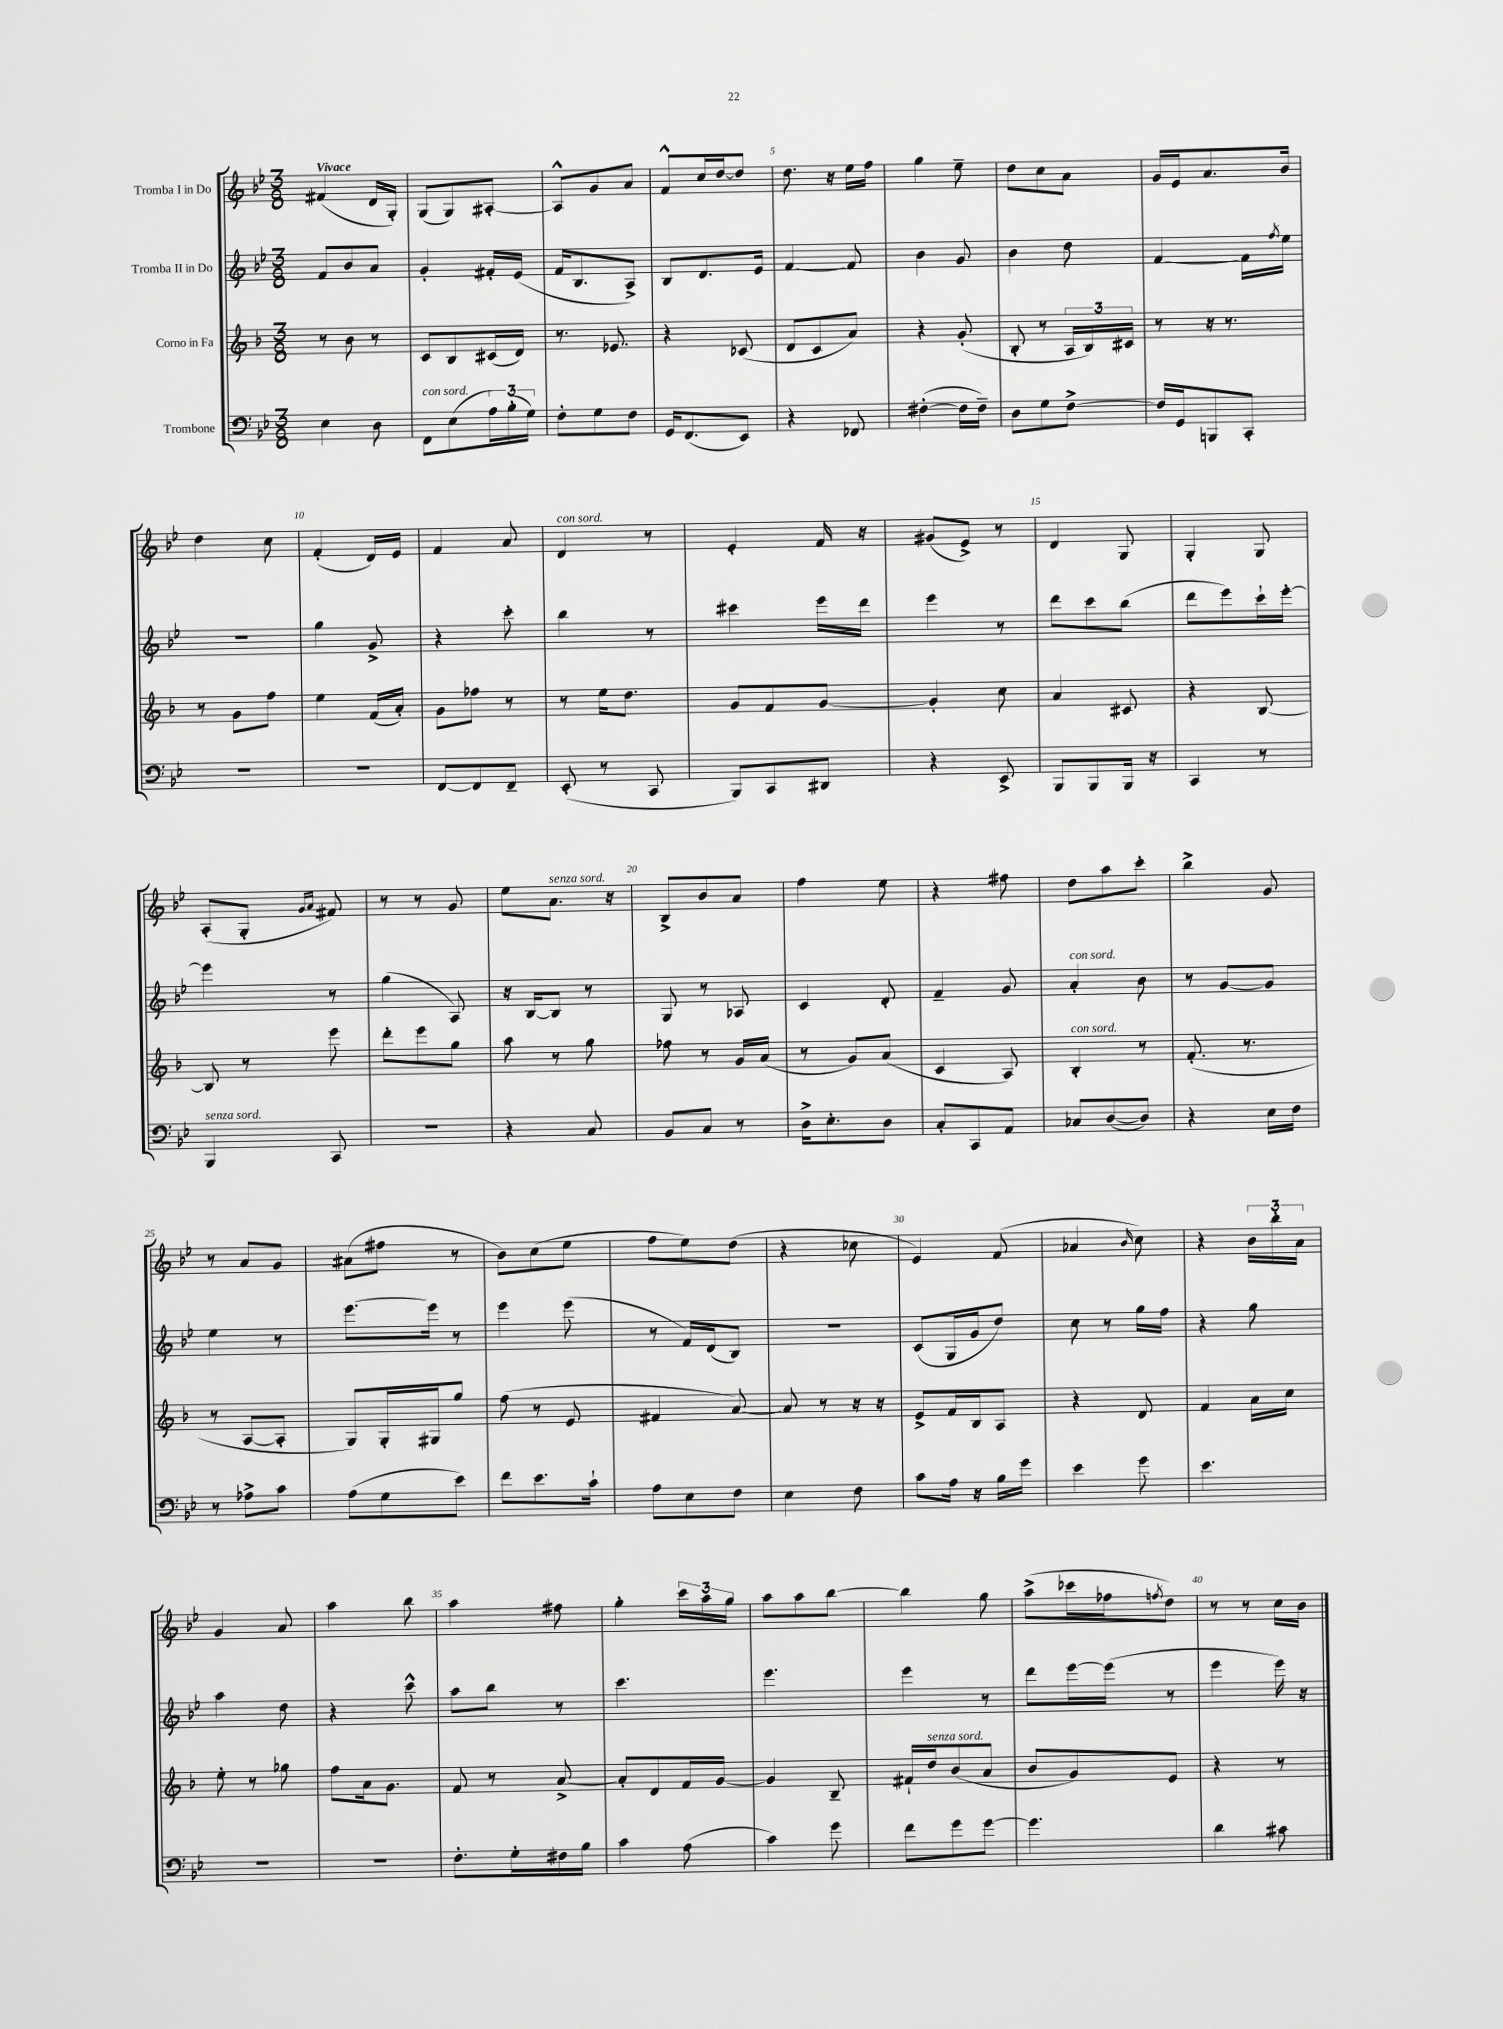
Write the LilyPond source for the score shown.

<<
\new StaffGroup <<
\new Staff = "s0" \with { instrumentName = "Tromba I in Do" } {
    \clef treble \key bes \major \numericTimeSignature \time 3/8 \tempo "Vivace"
    fis'4( d'16 g16-.) |
    g8( g8) ais8~-. |
    ais8-^ g'8 a'8 |
    f'8-^ c''16 d''16~ d''8 |
    d''8. r16 ees''16 f''16 |
    g''4 ees''8-- |
    d''8 c''8 a'8 |
    g'16 ees'16 a'8. bes'16 |
    d''4 c''8 |
    f'4-.( d'16) ees'16 |
    f'4 a'8 |
    d'4^\markup { \italic "con sord." } r8 |
    ees'4-. f'16 r16 |
    gis'8( ees'8->) r8 |
    d'4 g8 |
    g4-. g8 |
    a8-.( g8-. \grace { g'16 a'16 } fis'8) |
    r8 r8 g'8 |
    ees''8 a'8.^\markup { \italic "senza sord." } r16 |
    bes8-> bes'8 a'8 |
    f''4 ees''8 |
    r4 fis''8 |
    d''8 a''8 c'''8-. |
    bes''4-> g'8 |
    r8 a'8 g'8 |
    ais'8( fis''8 r8 |
    bes'8) c''8( ees''8 |
    f''8 ees''8) d''8( |
    r4 ces''8 |
    ees'4) f'8( |
    aes'4 \grace { bes'16 } c''8) |
    r4 \tuplet 3/2 { bes'16 bes''16-. a'16 } |
    g'4 a'8 |
    a''4 bes''8 |
    a''4 fis''8 |
    g''4-. \tuplet 3/2 { c'''16 a''16 g''16 } |
    a''8 a''8 bes''8~ |
    bes''4 g''8 |
    a''8->( ces'''16 fes''16 \acciaccatura { f''8 } d''8) |
    r8 r8 c''16 bes'16 \bar "|." |
}
\new Staff = "s1" \with { instrumentName = "Tromba II in Do" } {
    \clef treble \key bes \major \numericTimeSignature \time 3/8
    f'8 bes'8 a'8 |
    g'4-. fis'16-. ees'16( |
    f'16 bes8. a8->) |
    bes8 d'8. ees'16 |
    f'4~ f'8 |
    bes'4 g'8 |
    bes'4 d''8 |
    f'4~ f'16 \acciaccatura { f''8 } ees''16 |
    R4. |
    g''4 g'8-> |
    r4 c'''8-. |
    bes''4 r8 |
    cis'''4 ees'''16 d'''16 |
    ees'''4 r8 |
    d'''8 c'''8 bes''8( |
    d'''8 ees'''8) c'''16-! ees'''16~-. |
    ees'''4 r8 |
    g''4( a8) |
    r16 bes16~ bes8 r8 |
    g8 r8 aes8 |
    c'4 d'8-. |
    f'4-- g'8 |
    a'4-.^\markup { \italic "con sord." } bes'8 |
    r8 g'8~ g'8 |
    ees''4 r8 |
    ees'''8.~ ees'''16 r8 |
    ees'''4 ees'''8( |
    r8 f'16) d'16( bes8) |
    R4. |
    c'8( g16 g'16 d''8) |
    c''8 r8 g''16 f''16 |
    r4 g''8 |
    a''4 d''8 |
    r4 c'''8-^ |
    a''8 bes''8 r8 |
    c'''4. |
    ees'''4. |
    ees'''4 r8 |
    d'''8 ees'''16~ ees'''16( r8 |
    ees'''4 ees'''16) r16 \bar "|." |
}
\new Staff = "s2" \with { instrumentName = "Corno in Fa" } {
    \clef treble \key f \major \numericTimeSignature \time 3/8
    r8 bes'8 r8 |
    c'8 bes8 cis'16( d'16) |
    r8. ees'8. |
    r4 ces'8( |
    d'8 c'8 a'8) |
    r4 g'8-.( |
    bes8-. r8 \tuplet 3/2 { a16 bes16) cis'16 } |
    r8 r16 r8. |
    r8 g'8 f''8 |
    e''4 f'16( a'16-.) |
    g'8 fes''8 r8 |
    r8 e''16 d''8. |
    g'8 f'8 g'8~ |
    g'4-. c''8 |
    a'4 cis'8 |
    r4 bes8~ |
    bes8 r8 e'''8 |
    d'''8-. e'''8 g''8 |
    a''8 r8 g''8 |
    fes''8 r8 g'16 a'16( |
    r8 g'8) a'8( |
    c'4 a8) |
    bes4-.^\markup { \italic "con sord." } r8 |
    f'8.-.( r8. |
    r8 a8~ a8-. |
    g8) g16-. gis16 g''8 |
    f''8( r8 e'8 |
    fis'4 a'8~) |
    a'8 r8 r16 r16 |
    e'8-> f'16 bes16 a8 |
    r4 d'8 |
    f'4 a'16 c''16 |
    e''8-. r8 ges''8 |
    f''8 a'16 g'8. |
    f'8 r8 a'8~-> |
    a'8-. d'8 f'16 g'16~ |
    g'4 bes8-- |
    fis'16-! d''16^\markup { \italic "senza sord." } bes'8( a'8 |
    bes'8 g'8) e'8 |
    r4 r8 \bar "|." |
}
\new Staff = "s3" \with { instrumentName = "Trombone" } {
    \clef bass \key bes \major \numericTimeSignature \time 3/8
    ees4 d8 |
    f,8^\markup { \italic "con sord." } ees8( \tuplet 3/2 { a16) bes16-.( g16) } |
    f8-. g8 f8 |
    g,16 f,8.( ees,8) |
    r4 fes,8 |
    fis4~-.( fis16 fis16--) |
    d8 g8 f8~-> |
    f16 g,16 b,,8 c,8-. |
    R4. |
    R4. |
    f,8~ f,8 f,8-- |
    ees,8-.( r8 c,8 |
    bes,,8) c,8 dis,8 |
    r4 ees,8-> |
    bes,,8 bes,,8 bes,,16 r16 |
    c,4 r8 |
    bes,,4^\markup { \italic "senza sord." } c,8 |
    R4. |
    r4 c8 |
    bes,8 c8 r8 |
    d16-> ees8.-. d8 |
    c8-. c,8 a,8 |
    ces8 d8~( d8) |
    r4 ees16 f16 |
    r8 aes8-> c'8 |
    a8( g8 ees'8) |
    f'8 ees'8. c'16-! |
    a8 ees8 f8 |
    ees4 f8 |
    c'8 a16 r16 bes16 g'16 |
    ees'4 g'8 |
    ees'4. |
    R4. |
    R4. |
    f8.-. g16-. fis16 bes16 |
    c'4 a8( |
    c'4) g'8 |
    f'8 g'8 g'8~ |
    g'4. |
    d'4 cis'8 \bar "|." |
}
>>
>>
\layout { \context { \Score \override BarNumber.break-visibility = ##(#f #t #t) barNumberVisibility = #(every-nth-bar-number-visible 5) } }
